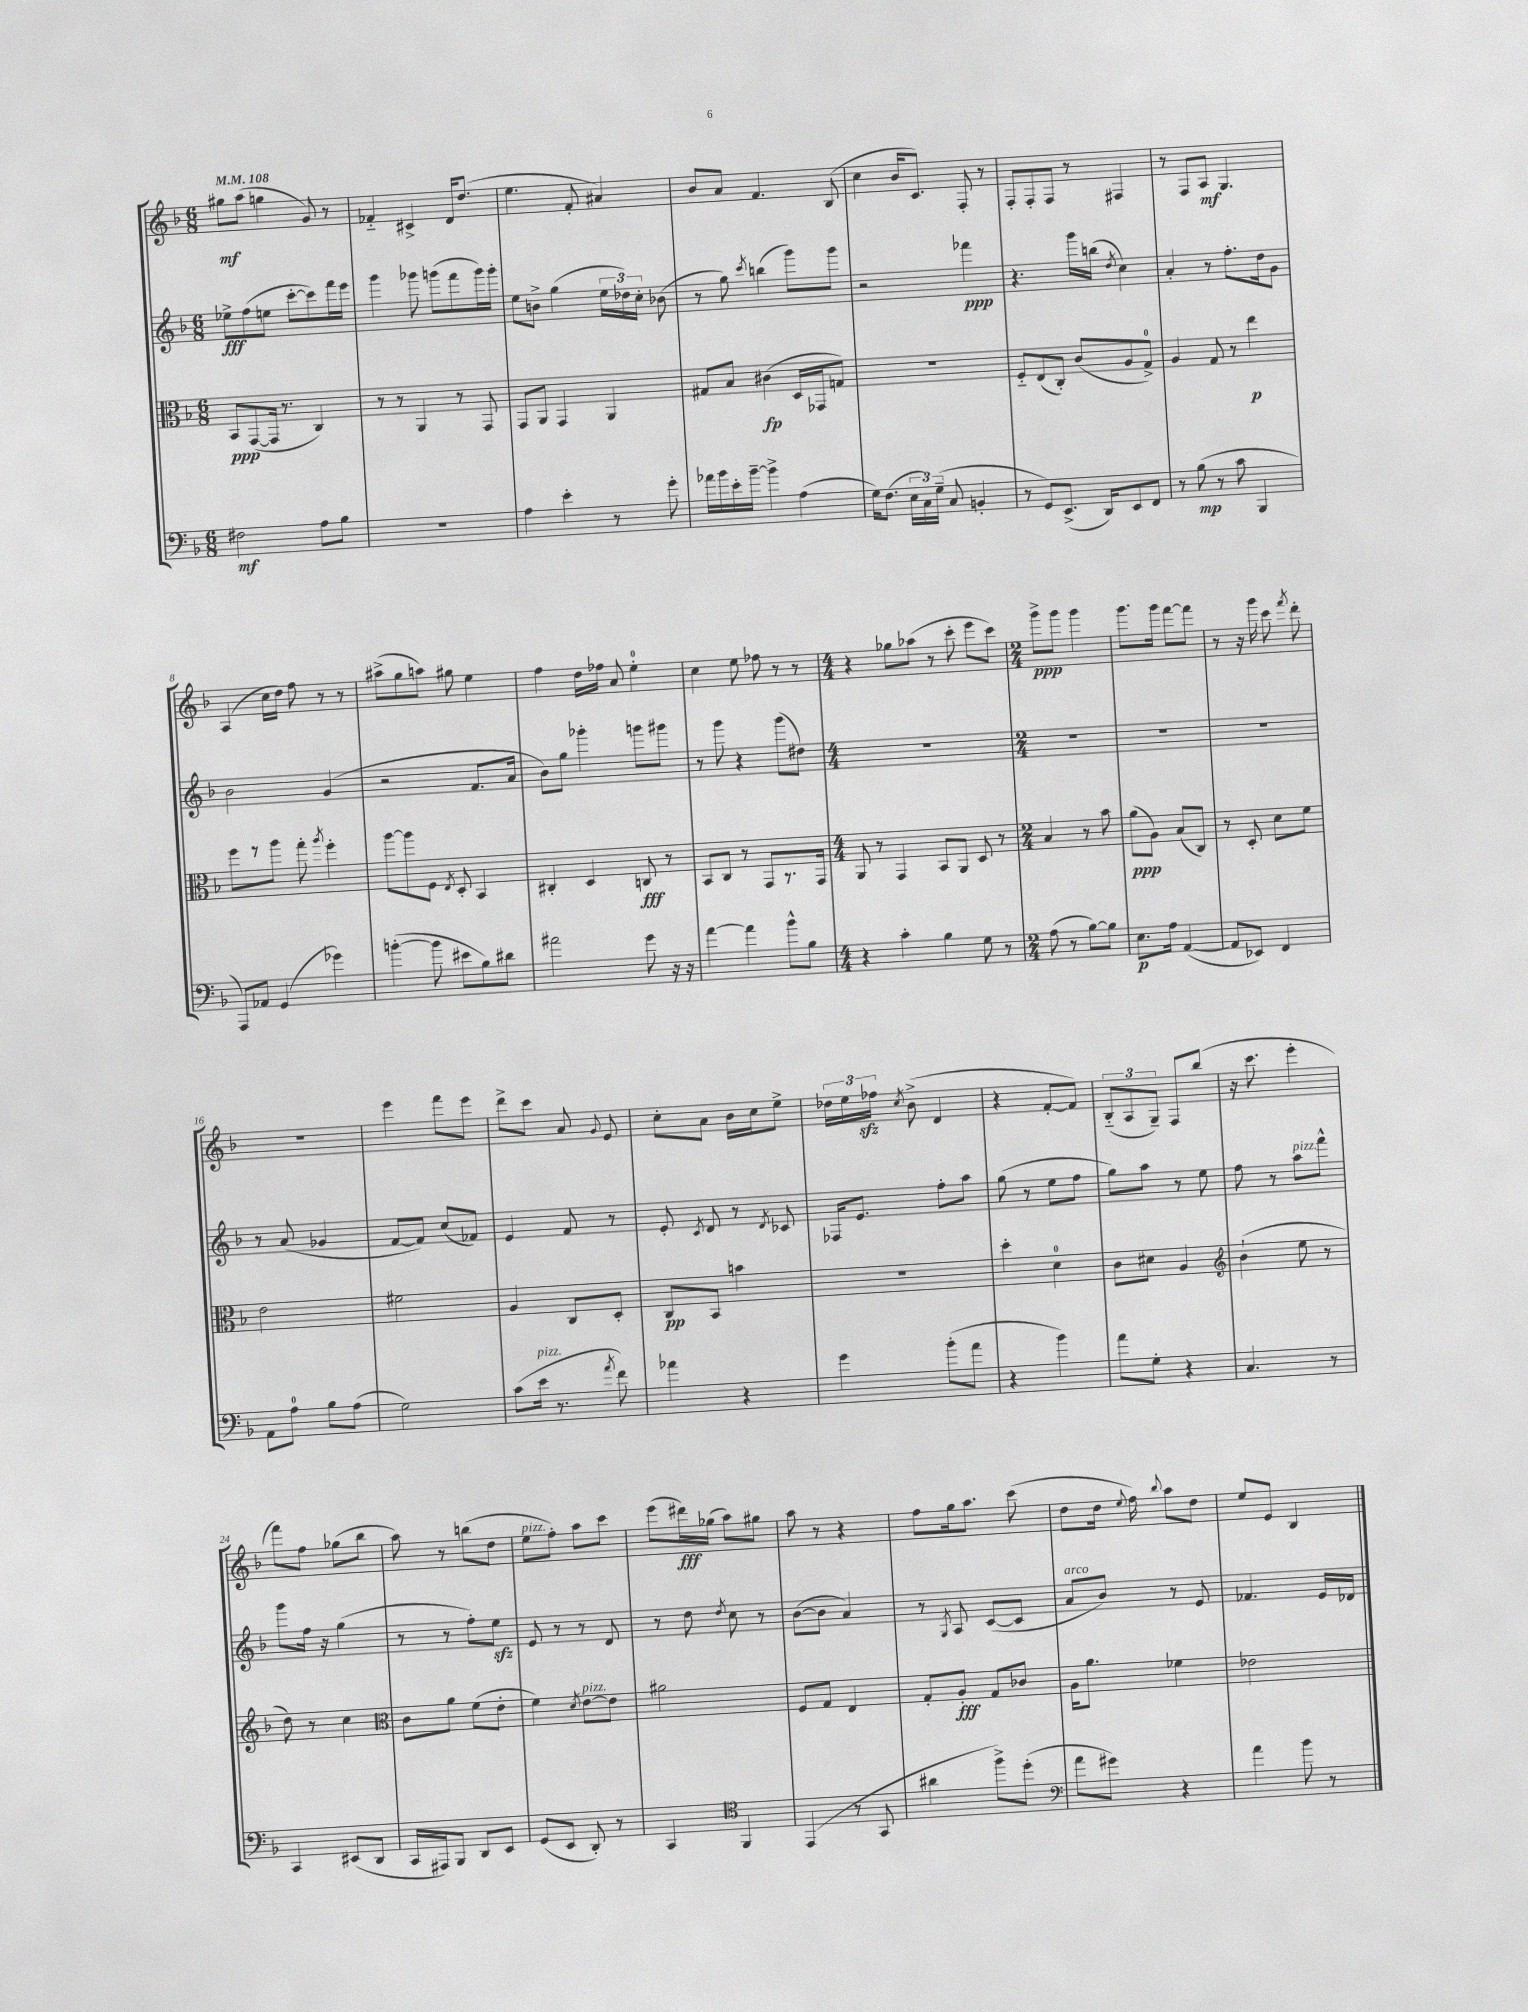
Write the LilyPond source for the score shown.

<<
\new StaffGroup <<
\new Staff = "s0" {
    \clef treble \key f \major \numericTimeSignature \time 6/8 \tempo 4 = 108
    \autoBeamOff gis''8[\mf a''8]( g''4 g'8) r8 |
    fes'4-_ cis'4-> d'16[ d''8.]( |
    e''4. f'8-. ais'4) |
    bes'8[ a'8] f'4. bes8( |
    c''4 bes'16[ c'8.]) f8-. r8 |
    f8[-. f8-. f8] r8 fis4 |
    r8 f8[ a8]\mf g4. |
    a4( c''16[ d''16]) f''8 r8 r8 |
    ais''8[->( g''8 a''8]) gis''8 e''4 |
    f''4 d''16[ fes''16] a'8 e''4-0-. |
    c''4 e''8 fes''8 r8 r8 |
    \numericTimeSignature \time 4/4 r4 ges''8[ aes''8]( r8 c'''8-. e'''8[ c'''8]) |
    \numericTimeSignature \time 2/4 g'''8[->\ppp g'''8] g'''4 |
    g'''8.[ g'''16] f'''8[~ f'''8] |
    r8 r16 g'''16 c'''8 \acciaccatura { f'''8 } d'''8-. |
    R2 |
    e'''4 f'''8[ e'''8] |
    d'''8[-> c'''8] a'8 \appoggiatura { g'8 } e'8 |
    c''8[-. a'8] bes'16[ c''16 e''8]-> |
    \tuplet 3/2 { des''16[ e''16 fes''16]\sfz } \acciaccatura { c''8 } bes'8->( d'4 |
    r4 f'8[~-. f'8]) |
    \tuplet 3/2 { bes8[-_( a8 g8]--) } f8[ bes''8]( |
    r16 c'''8. e'''4-. |
    f'''8[) f''8] ges''8[( bes''8] |
    a''8) r8 b''8[( d''8] |
    e''8[^\markup { \italic "pizz." } f''8]-.) a''8[ c'''8] |
    e'''8[( dis'''16\fff) ges''16]( a''8[) gis''8] |
    a''8 r8 r4 |
    f''8[ g''16 a''8.] c'''8( |
    d''8[ d''16] \appoggiatura { e''8 } f''16) \appoggiatura { bes''8 } a''8[ d''8] |
    e''8[ e'8] bes4 \bar "|." |
}
\new Staff = "s1" {
    \clef treble \key f \major \numericTimeSignature \time 6/8
    \autoBeamOff ees''8[->\fff f''8( e''8] c'''8[~-. c'''8) f'''16 e'''16] |
    g'''4 ges'''8 g'''8[( f'''8 g'''16) g'''16]-. |
    e''8[ b'8]-> g''4( \tuplet 3/2 { e''16[ des''16) c''16]-. } bes'8( |
    r8 g''8) \acciaccatura { c'''8 } b''4( g'''8[) g'''8] |
    r2 fes'''4\ppp |
    r4. g'''16[ b''16]( \acciaccatura { d''8 } c''4) |
    a'4-. r8 f''8.[-. d''16 g'8] |
    bes'2 g'4( |
    r2 f'8.[ a'16] |
    bes'8[) g''8] ges'''4-. g'''8[ gis'''8] |
    r8 g'''8 r4 g'''8[( dis''8]) |
    \numericTimeSignature \time 4/4 R1 |
    \numericTimeSignature \time 2/4 R2 |
    R2 |
    R2 |
    r8 a'8( ges'4 |
    f'8[~ f'8]) c''8[( fes'8]) |
    e'4 f'8 r8 |
    e'8-. \acciaccatura { c'8 } d'8 r8 \acciaccatura { d'8 } ces'8 |
    fes16[ e'8.] f''8[-. a''8] |
    g''8( r8 e''8[ f''8] |
    g''8[) a''8] r8 e''8 |
    f''8 r8 a''8[^\markup { \italic "pizz." } f'''8]-^ |
    g'''8[ f''16] r16 g''4( |
    r8 r8 f''8[-.) e''8]\sfz |
    e'8 r8 r8 d'8 |
    r8 d''8 \acciaccatura { d''8 } c''8 r8 |
    bes'8[~( bes'8] a'4) |
    r8 \acciaccatura { g8 } a8 c'8[~( c'8] |
    a'8[^\markup { \italic "arco" } bes'8]) r8 e'8 |
    fes'4. e'16[ des'16] \bar "|." |
}
\new Staff = "s2" {
    \clef alto \key f \major \numericTimeSignature \time 6/8
    \autoBeamOff bes,8[\ppp g,8~( g,16] r8. c4) |
    r8 r8 a,4 r8 g,8 |
    g,8[ a,8] g,4 a,4 |
    gis8[ bes8] cis'4\fp( d16[ ges,16 g8]) |
    r2. |
    f8[-_ e8( c8]-.) c'8[( a8 g8]-0->) |
    a4 g8 r8 e''4\p |
    f''8[ r8 a''8] g''8-. \acciaccatura { a''8 } f''4-. |
    a''8[~ a''8 f8] \acciaccatura { e8 } d8-. bes,4 |
    cis4-. d4 c8\fff r8 |
    bes,8[ c8] r8 g,8[ r8. g,16] |
    \numericTimeSignature \time 4/4 a,8 r8 g,4 bes,8[ a,8] d8 r8 |
    \numericTimeSignature \time 2/4 bes4 r8 bes'8 |
    a'8[\ppp( a8]) bes8[( c8]) |
    r8 d8-. d'8[ f'8] |
    e'2 |
    fis'2 |
    a4 c8[ d8]-. |
    c8[\pp bes,8] b'4 |
    r2 |
    d''4-. d'4-0 |
    c'8[ dis'8] a4 |
    \clef treble bes'4-!( e''8 r8 |
    d''8) r8 c''4 |
    \clef alto c'8[ a'8] f'8[( e'8]-. |
    f'4) \acciaccatura { d'8 } e'8[~^\markup { \italic "pizz." } e'8] |
    ais'2 |
    f8[ g8] e4 |
    g8[-. a8]-.\fff g8[ ces'8] |
    a16[ a'8.] fes'4 |
    ees'2 \bar "|." |
}
\new Staff = "s3" {
    \clef bass \key f \major \numericTimeSignature \time 6/8
    \autoBeamOff fis2\mf a8[ bes8] |
    R2. |
    a4 e'4-. r8 g'8-. |
    aes'16[ bes'16 e'16-. bes'16]~-- bes'4-> a4( |
    g16[) f8.]( \tuplet 3/2 { e16[ c16) g16]--( } c8 b,4-. |
    r8 g,8[) e,8.]->( d,16[) e,8 f,8] |
    r8 bes8\mp( r8 c'8 bes,,4 |
    a,,8[) aes,8] g,4( ges'4) |
    b'4~-.( b'8 eis'8[ bes8) dis'8] |
    ais'2 g'8 r16 r16 |
    a'4~ a'4 bes'8[-^ bes8] |
    \numericTimeSignature \time 4/4 r4 c'4-. bes4 g8 r8 |
    \numericTimeSignature \time 2/4 a8( r8 bes8[~) bes8] |
    e8.[\p a16] a,4~( |
    a,8[ ees,8]) f,4 |
    a,8[ a8]-0 bes8[ a8]( |
    g2) |
    c'8[( e'16]^\markup { \italic "pizz." } r8. \acciaccatura { a'8 } f'8) |
    aes'4 r4 |
    g'4 bes'8[-.( a'8] |
    r4 bes'4) |
    a'8[ g8]-. r4 |
    c4. r8 |
    c,4 eis,8[( d,8] |
    c,16[ ais,,16) bes,,8] d,8[ e,8] |
    g,8[( e,8] d,8-.) r8 |
    c,4 \clef tenor f,4 |
    e,4( r8 g,8 |
    ais'4 f''8[->) d''8]-.( |
    \clef bass a'8[ gis'8]) r4 |
    a'4 bes'8 r8 \bar "|." |
}
>>
>>
